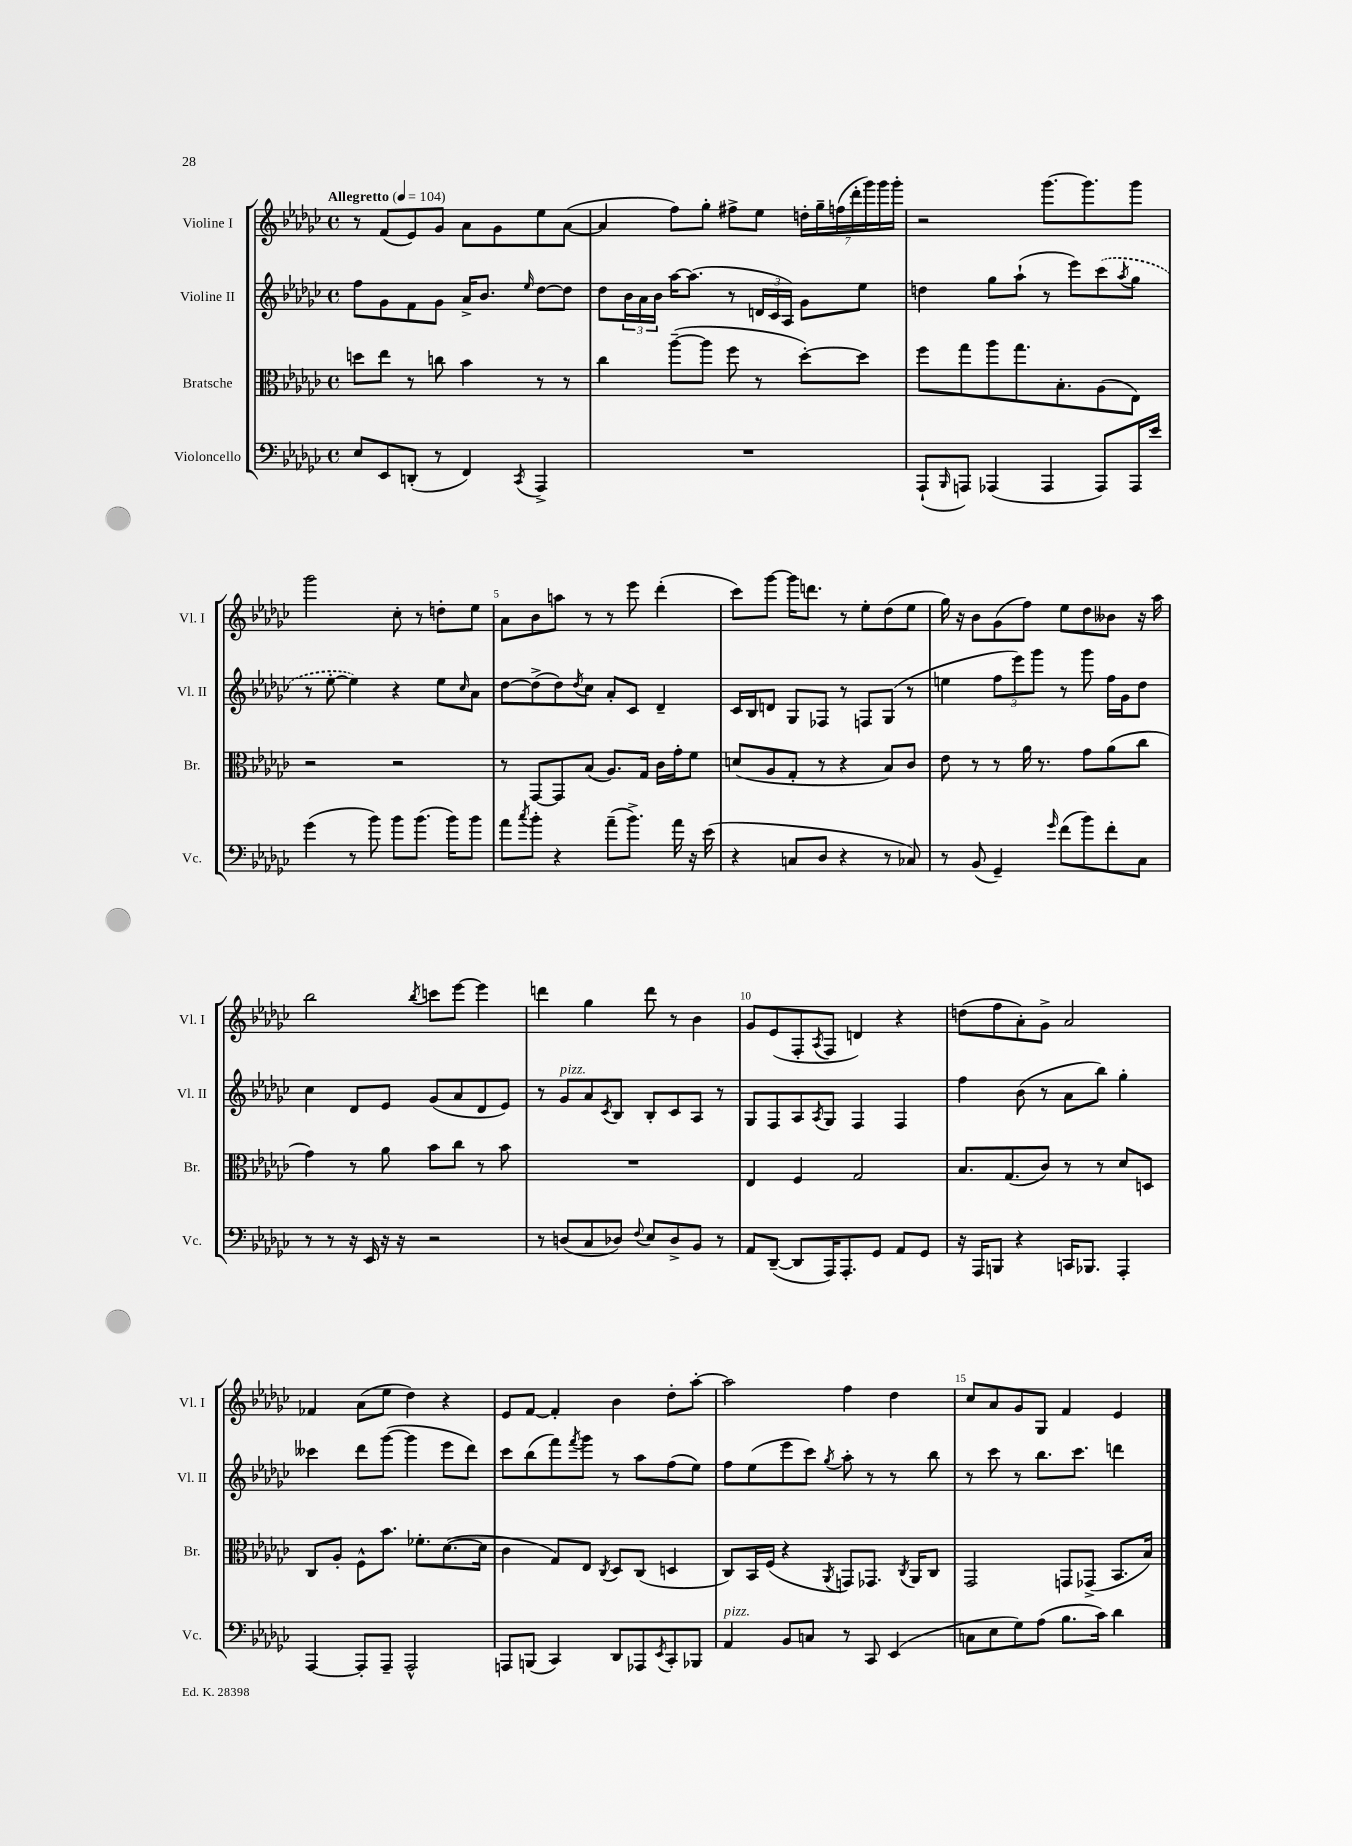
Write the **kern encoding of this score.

**kern	**kern	**kern	**kern
*staff4	*staff3	*staff2	*staff1
*clefF4	*clefC3	*clefG2	*clefG2
*k[b-e-a-d-g-c-]	*k[b-e-a-d-g-c-]	*k[b-e-a-d-g-c-]	*k[b-e-a-d-g-c-]
*M4/4	*M4/4	*M4/4	*M4/4
*met(c)	*met(c)	*met(c)	*met(c)
*MM104	*MM104	*MM104	*MM104
8E-	8dd	8ff	8r
8EE-	8ee-	8g-	(8f
(8DD'	8r	8f	8e-)
8r	8cc	8g-	8g-
4FF)	4b-	16a-^	8a-
.	.	8.b-	.
.	.	.	8g-
8qCC-	.	16qqee-	.
4AAA-^	8r	[8dd-	8ee-
.	8r	8dd-]	([8a-
=	=	=	=
1r	4cc-	8dd-	4a-]
.	.	24b-	.
.	.	24a-	.
.	.	24b-	.
.	([8aa-~	[16aa-	8ff)
.	.	(8.aa-]	.
.	8aa-]	.	8gg-'
.	8ff	8r	8ff#^
.	8r	24d	8ee-
.	.	24c-	.
.	.	24A-)	.
.	[8dd-')	8g-	28dd'
.	.	.	28gg-~
.	.	.	(28ff
.	.	.	28ddd-'
.	8dd-]	8ee-	.
.	.	.	28ggg-)
.	.	.	28ggg-
.	.	.	28ggg-'
=	=	=	=
(8AAA-`	8ff	4dd	2r
16qqBBB-	.	.	.
8AAA)	8gg-	.	.
(4AAA-	8aa-	8gg-	.
.	8.gg-	(8aa-`	.
4AAA-	.	8r	[8.ggg-
.	8.B-'	.	.
.	.	8eee-)	.
.	.	.	8.ggg-]
8AAA-)	(8A-	(8ccc-	.
.	.	8qaa-	.
16AAA-	8E-)	8gg-	8ggg-
16e-	.	.	.
=	=	=	=
(4g-	2r	8r	2ggg-
.	.	[8ee-'	.
8r	.	4ee-])	.
8b-)	.	.	.
8b-	2r	4r	8cc-'
(8.b-	.	.	8r
.	.	8ee-	8dd'
16b-)	.	.	.
.	.	16qqcc-	.
8b-	.	8a-	8ee-
=	=	=	=
8a-	8r	[8dd-	8a-
8qcc-	.	.	.
8b-'	[8GG-	(8dd-^]	8b-
4r	8GG-]	8dd-)	8aa
.	.	8qdd-	.
.	(8B-	8cc-	8r
(8a-~	8.A-)	8a-'	8r
8.b-^)	.	8c-	8eee-
.	16G-	.	.
.	16c-	4d-~	(4ddd-'
16a-	16g-'	.	.
16r	8f	.	.
(16e-	.	.	.
=	=	=	=
4r	(8d	16c-	8ccc-)
.	.	16B-	.
.	8A-	8d	[8ggg-
8C	8G-'	8G-	16ggg-]
.	.	.	8.ddd
8D-	8r	8F-	.
4r	4r	8r	8r
.	.	8F	8ee-'
8r	8B-)	(8G-	(8dd-
8C-)	8c-	8r	8ee-
=	=	=	=
8r	8e-	4ee	16gg-)
.	.	.	16r
(8BB-	8r	.	8b-
4GG-~)	8r	12ff	(8g-
.	.	12eee-)	.
.	16a-	.	8ff)
.	.	12ggg-	.
.	8.r	.	.
16qqg-	.	.	.
(8f	.	8r	8ee-
8b-)	8g-	8ggg-	8dd-
8f'	(8a-	16ff	8b--
.	.	16g-	.
8C-	8cc-	8dd-	16r
.	.	.	16aa-
=	=	=	=
8r	4g-)	4cc-	2bb-
8r	.	.	.
16r	8r	8d-	.
16EE-	.	.	.
16r	8a-	8e-	.
16r	.	.	.
.	.	.	8qbb-
2r	8b-	(8g-	8ccc
.	8cc-	8a-	[8eee-
.	8r	8d-	4eee-]
.	8b-	8e-)	.
=	=	=	=
8r	1r	8r	4ddd
(8D	.	8g-	.
8C-	.	8a-	4gg-
.	.	8qc-	.
8D-)	.	8B-	.
8qqF	.	.	.
8E-	.	8B-'	8ddd
8D-^	.	8c-	8r
8BB-	.	8A-	4b-
8r	.	8r	.
=	=	=	=
8AA-	4E-	8G-	8g-
([8DD-~	.	8F	(8e-
8DD-]	4F	8A-	8F'
.	.	8qA-	8qA-
16AAA-)	.	8G-	8F
8.AAA-'	.	.	.
.	2G-	4F	4d)
8GG-	.	.	.
8AA-	.	4F	4r
8GG-	.	.	.
=	=	=	=
16r	8.B-	4ff	(8dd
16AAA-	.	.	.
8BBB	.	.	8ff
.	(8.G-	.	.
4r	.	(8b-	8a-')
.	8c-)	8r	8g-^
16CC	8r	8a-	2a-
8.BBB-	.	.	.
.	8r	8bb-)	.
4AAA-'	8d-	4gg-'	.
.	8D	.	.
=	=	=	=
[4AAA-	8C-	4ccc--	4f-
.	8A-'	.	.
8AAA-']	8F^^	8ddd-	(8a-
8AAA-~	8.b-	([8ggg-	8ee-
2AAA-^^	.	4ggg-]	4dd-)
.	8.f-'	.	.
.	([8.d-	8eee-	4r
.	.	8ddd-)	.
.	16d-]	.	.
=	=	=	=
8AAA	4c-	8ccc-	8e-
(8BBB	.	(8bb-	[8f
4CC-)	8G-)	8fff)	4f']
.	.	8qfff	.
.	8E-	8ggg-	.
.	8qC-	.	.
8DD-	8D-	8r	4b-
8AAA-	(8C-	8aa-	.
8qEE-	.	.	.
8CC-'	4D	(8ff	8dd-'
8BBB-	.	8ee-)	[8aa-'
=	=	=	=
4AA-	8C-)	8ff	2aa-]
.	16BB-	(8ee-	.
.	(16F	.	.
8BB-	4r	8eee-	.
8C	.	8ccc-)	.
.	8qAA-	8qgg-	.
8r	8GG)	8aa-'	4ff
8CC-	8.GG-	8r	.
(4EE-	.	8r	4dd-
.	8qC-	.	.
.	16AA-	.	.
.	8C-	8bb-	.
=	=	=	=
8C	2GG-	8r	8cc-
8E-	.	8ccc-	8a-
8G-)	.	8r	8g-
(8A-	.	8.bb-	8G-
8.B-	8GG	.	4f
.	.	8.ccc-	.
.	(8GG-^	.	.
16c-)	.	.	.
4d-	8.BB-	4ddd	4e-
.	16B-)	.	.
==	==	==	==
*-	*-	*-	*-
